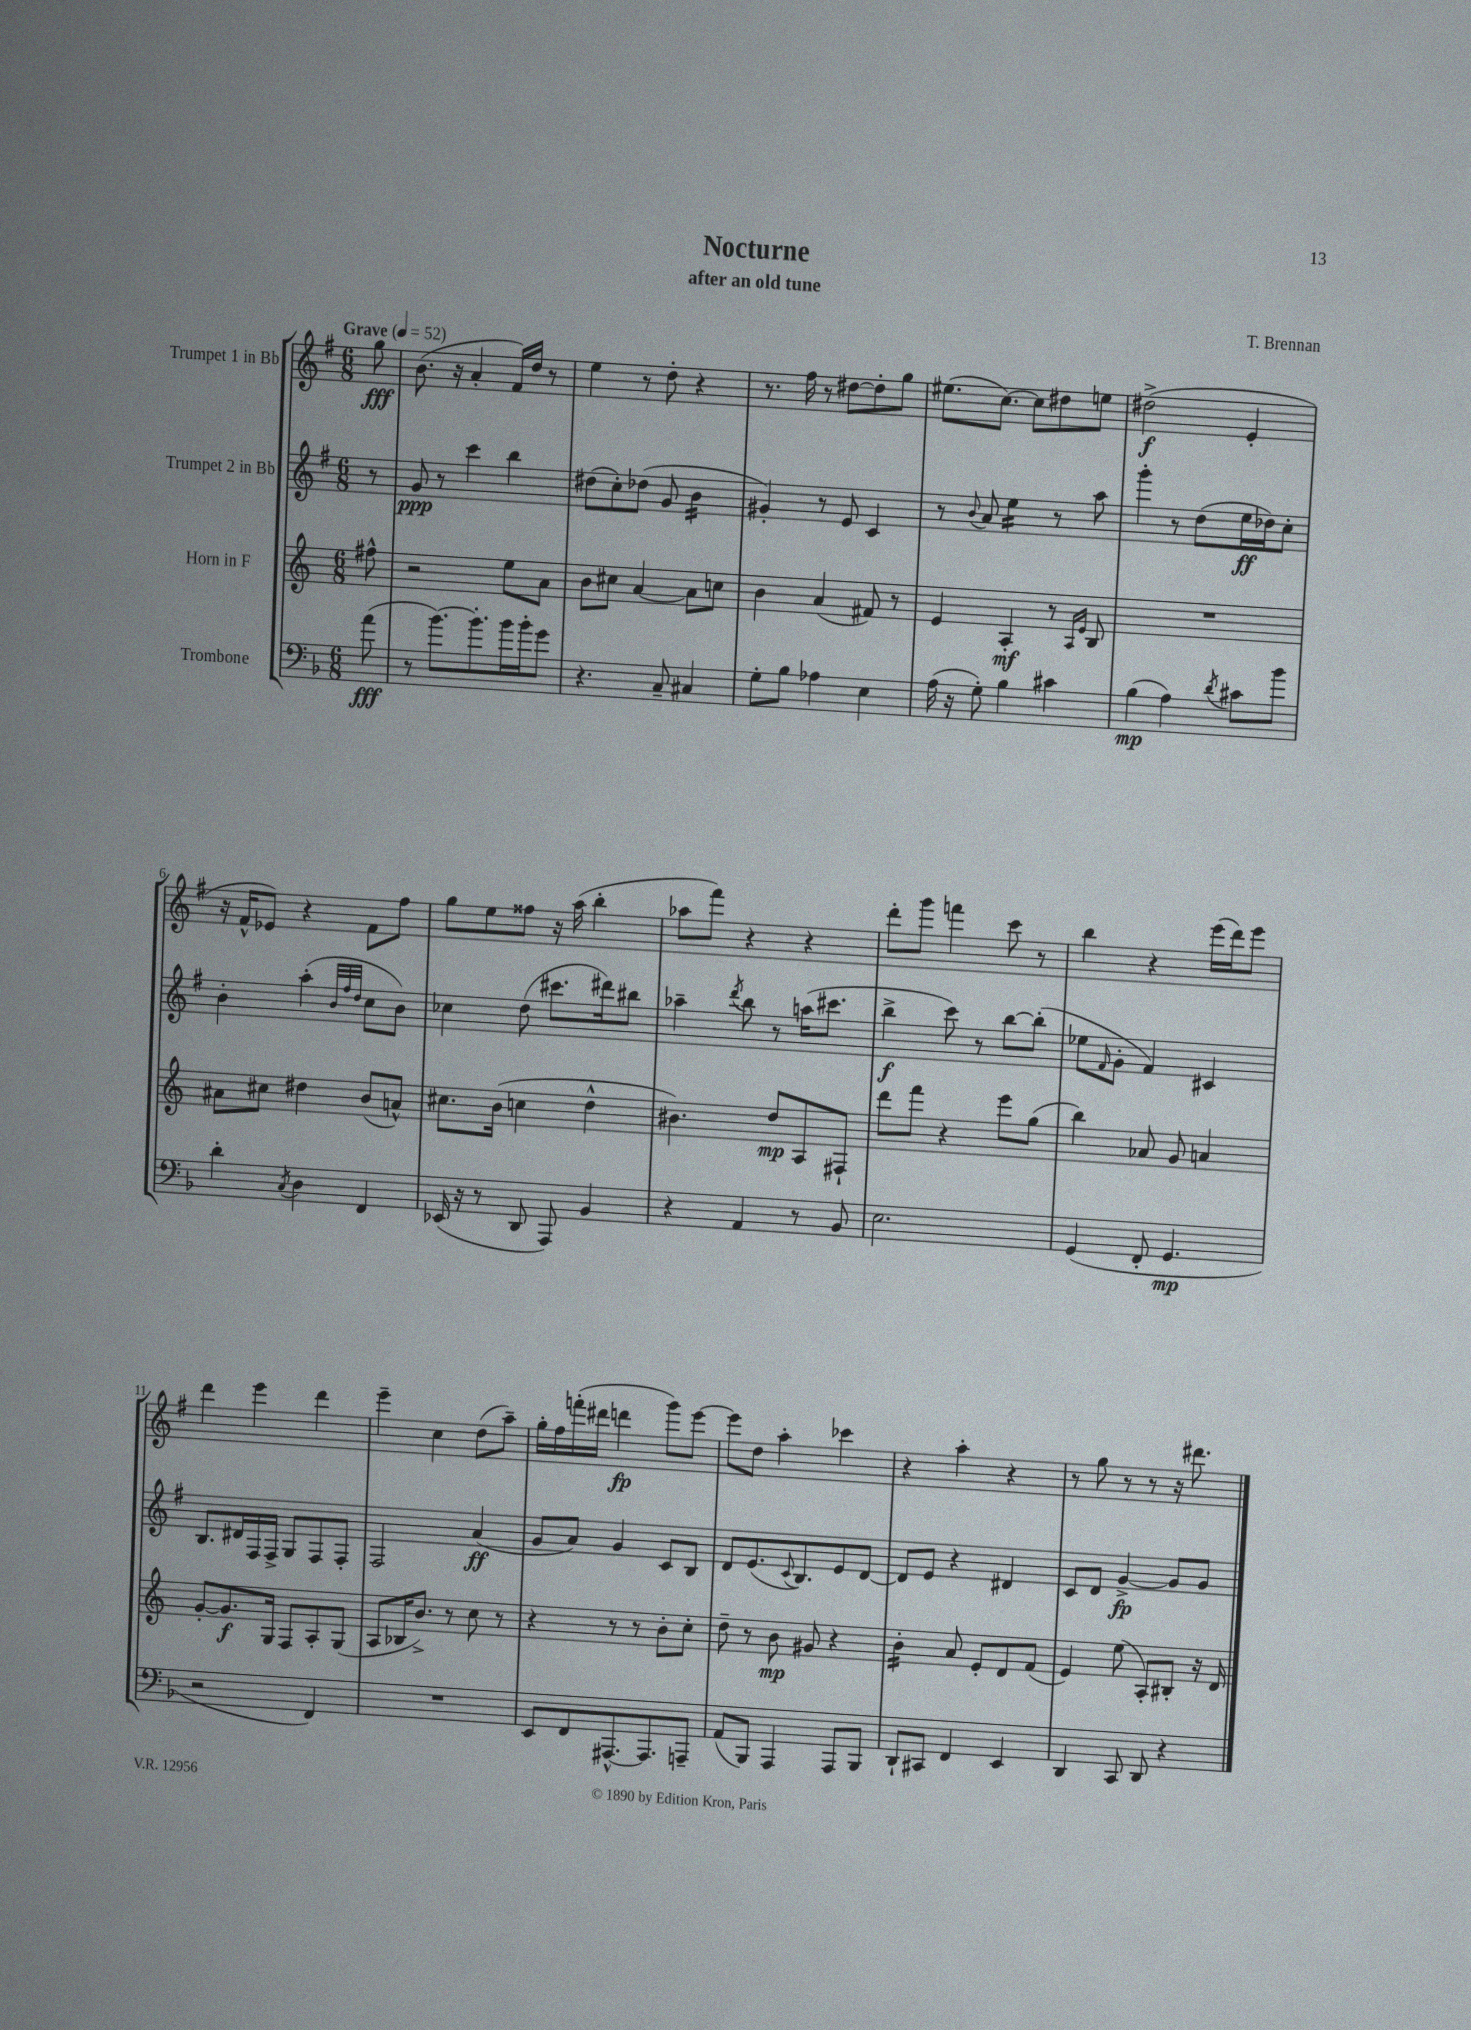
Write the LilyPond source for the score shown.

\header { title = "Nocturne" composer = "T. Brennan" subtitle = "after an old tune" }
<<
\new StaffGroup <<
\new Staff = "s0" \with { instrumentName = "Trumpet 1 in Bb" } {
    \clef treble \key g \major \numericTimeSignature \time 6/8 \partial 8 \tempo "Grave" 4 = 52
    g''8\fff |
    b'8.( r16 a'4-. fis'16) d''16 r8 |
    e''4 r8 d''8-. r4 |
    r8. fis''16 r8 dis''8~ dis''8-. g''8 |
    eis''8.( c''8.~) c''8 dis''8 e''8 |
    dis''2->\f( e'4-. |
    r16 fis'16-^ ees'8) r4 fis'8 fis''8 |
    g''8 e''8 fisis''8 r16 a''16( b''4-. |
    aes''8 fis'''8) r4 r4 |
    d'''8-. g'''8 f'''4 c'''8 r8 |
    b''4 r4 e'''16( d'''16) e'''8 |
    d'''4 e'''4 d'''4 |
    e'''4-- c''4 d''8( a''8--) |
    g''16-. fis''16 f'''16-.( dis'''16 d'''4\fp g'''8) e'''8~ |
    e'''8 d''8 a''4-. ces'''4 |
    r4 a''4-. r4 |
    r8 g''8 r8 r8 r16 dis'''8. \bar "|." |
}
\new Staff = "s1" \with { instrumentName = "Trumpet 2 in Bb" } {
    \clef treble \key g \major \numericTimeSignature \time 6/8 \partial 8
    r8 |
    g'8\ppp r8 c'''4 b''4 |
    dis''8( c''8-.) des''8( g'8 b'4:16 |
    gis'4-.) r8 e'8 c'4 |
    r8 \appoggiatura { b'8 } a'8 e''4:16 r8 a''8 |
    g'''4-. r8 d''8( e''16\ff des''16) c''8-. |
    b'4-. a''4-.( \grace { b'32 fis''32 d''32 } c''8 b'8) |
    ces''4 d''8( cis'''8. dis'''16) bis''8 |
    aes''4-- \acciaccatura { d'''8 } b''8 r8 a''16( cis'''8. |
    b''4->\f c'''8) r8 b''8~ b''8-.( |
    ees''8 \grace { fis'16 } g'8-. fis'4) cis'4 |
    b8. dis'16 fis16 fis16-> g8 fis8 fis8-. |
    fis2 a'4\ff( |
    g'8 a'8) g'4 c'8 b8 |
    d'8 e'8.( \appoggiatura { c'8 } b8.) e'8 d'8~ |
    d'8 e'8 r4 dis'4 |
    c'8 d'8 g'4~->\fp g'8 g'8 \bar "|." |
}
\new Staff = "s2" \with { instrumentName = "Horn in F" } {
    \clef treble \key c \major \numericTimeSignature \time 6/8 \partial 8
    fis''8-^ |
    r2 e''8 a'8 |
    b'8 cis''8 a'4~ a'8 c''8 |
    b'4 a'4( fis'8) r8 |
    e'4 a4-.\mf r8 \grace { a16 e'16 } b8 |
    R2. |
    ais'8 cis''8 dis''4 b'8( a'8-^) |
    cis''8. b'16( c''4 d''4-^ |
    bis'4.) d''8\mp a8 fis8-! |
    d'''8 f'''8 r4 e'''8 g''8( |
    b''4) aes'8 g'8 a'4 |
    g'8~-. g'8.\f g16 f8 a8-. g8( |
    a8 bes16 b'8.->) r8 c''8 r8 |
    r4 r8 r8 b'8-. c''8-. |
    d''8-- r8 b'8\mp gis'8 r4 |
    b'4:16-. a'8 e'8-. d'8 f'8( |
    e'4) e''8( a8-.) bis8-. r16 d'16 \bar "|." |
}
\new Staff = "s3" \with { instrumentName = "Trombone" } {
    \clef bass \key f \major \numericTimeSignature \time 6/8 \partial 8
    a'8\fff( |
    r8 bes'8.~) bes'8.-. bes'16 bes'16-. g'8 |
    r4. c8-- cis4 |
    g8-. bes8 aes4 e4 |
    a16( r16 g8-.) bes4 cis'4 |
    bes4\mp( a4) \acciaccatura { d'8 } cis'8 bes'8 |
    d'4-. \acciaccatura { c8 } d4 f,4 |
    ees,16( r16 r8 d,8 a,,8) bes,4 |
    r4 a,4 r8 bes,8 |
    e2. |
    g,4( f,8-. g,4.\mp |
    r2 f,4) |
    R2. |
    e,8 f,8 ais,,8.~-^ ais,,8. a,,8-- |
    a,8( bes,,8) a,,4 a,,8 bes,,8 |
    d,8-! cis,8 f,4 e,4 |
    d,4 c,8 d,8 r4 \bar "|." |
}
>>
>>
